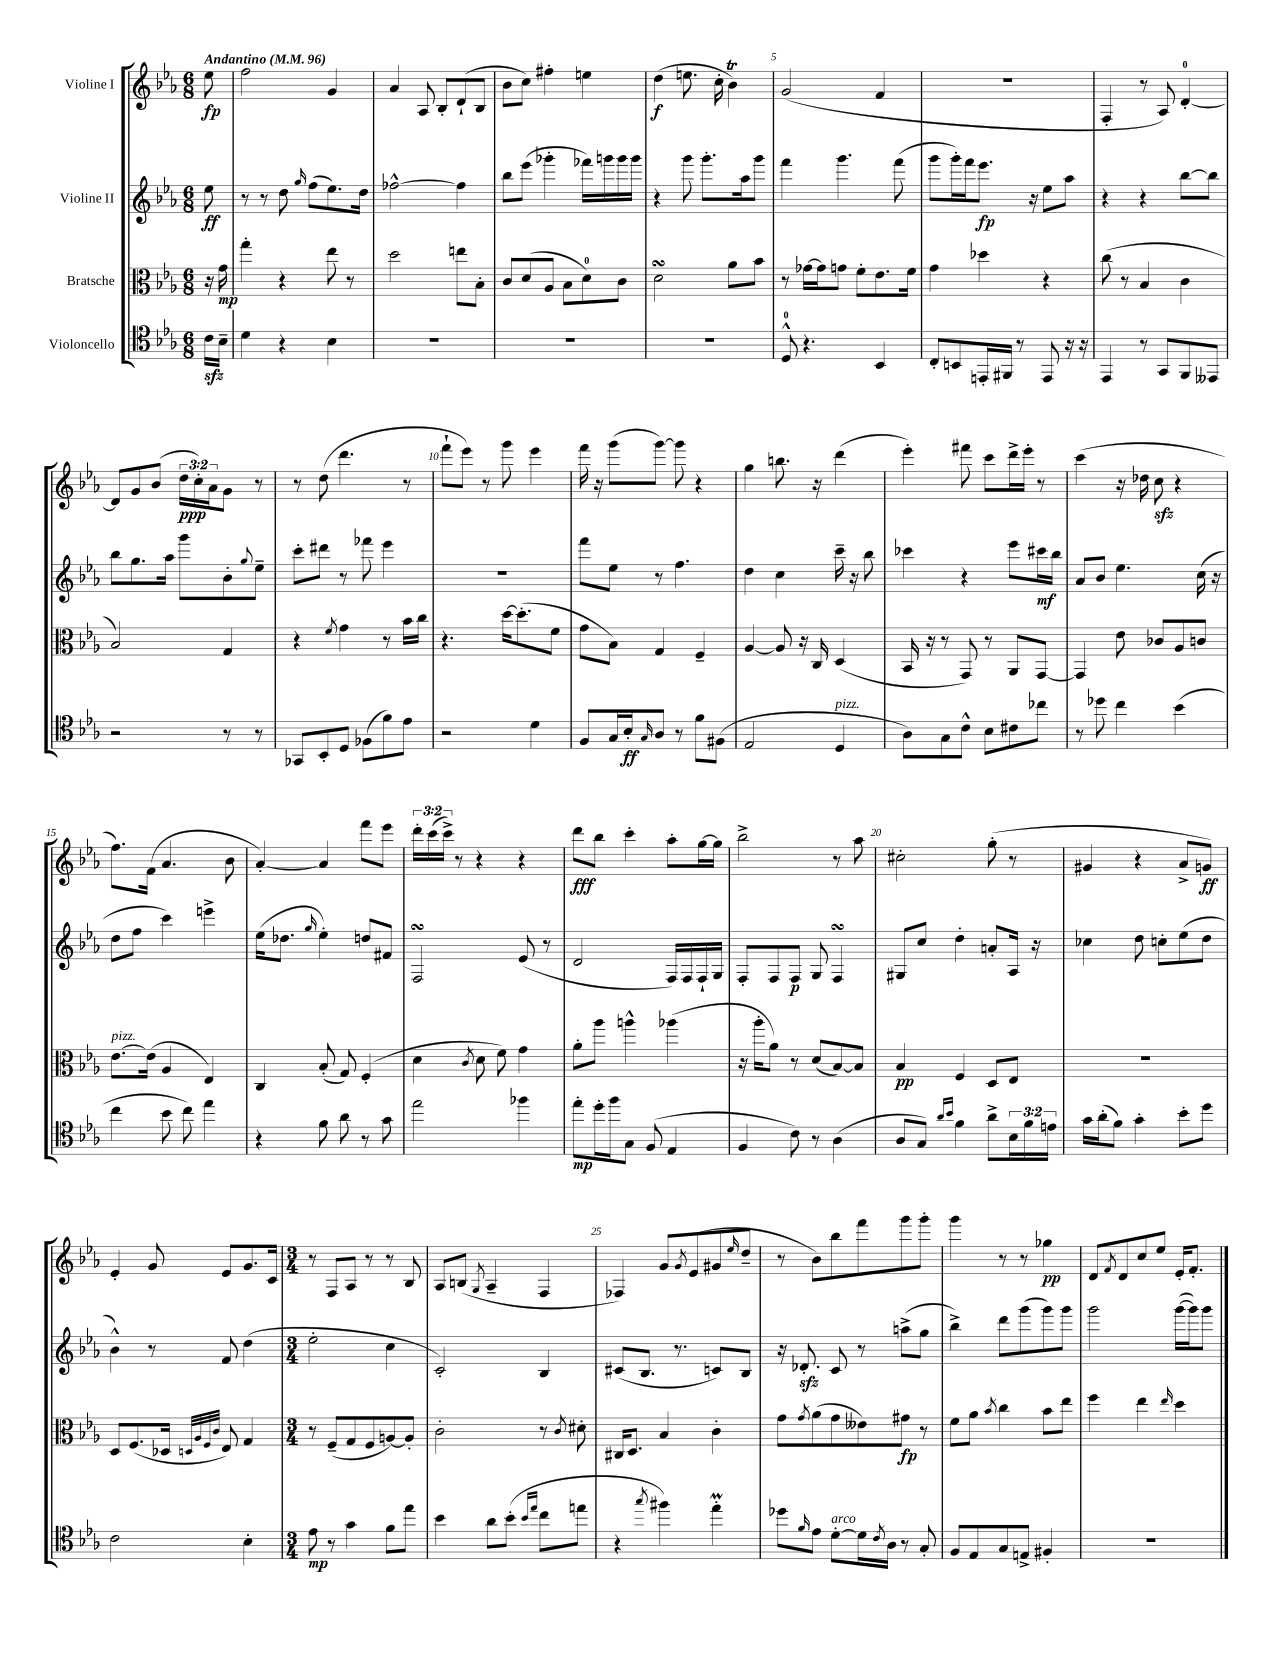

**kern	**dynam	**kern	**dynam	**kern	**dynam	**kern	**dynam
*part4	*part4	*part3	*part3	*part2	*part2	*part1	*part1
*staff4	*staff4	*staff3	*staff3	*staff2	*staff2	*staff1	*staff1
*I"Violoncello	*	*I"Bratsche	*	*I"Violine II	*	*I"Violine I	*
*clefC4	*	*clefC3	*	*clefG2	*	*clefG2	*
*k[b-e-a-]	*	*k[b-e-a-]	*	*k[b-e-a-]	*	*k[b-e-a-]	*
*M6/8	*	*M6/8	*	*M6/8	*	*M6/8	*
*MM96	*	*MM96	*	*MM96	*	*MM96	*
=	=	=	=	=	=	=	=
!	!	!	!	!	!	!LO:TX:a:B:t=Andantino	!
16czz\LL	.	16r	.	8ee-\	ff	8ee-\	fp
16B-~\JJ	.	16g\	mp	.	.	.	.
=1	=1	=1	=1	=1	=1	=1	=1
4d\	.	4gg'\	.	8r	.	2ff\	.
.	.	.	.	8r	.	.	.
4r	.	4r	.	8dd\	.	.	.
.	.	.	.	16qqgg/	.	.	.
.	.	.	.	(8ff\L	.	.	.
4B-\	.	8ee-\	.	8.ee-\)	.	4g/	.
.	.	8r	.	.	.	.	.
.	.	.	.	16dd\Jk	.	.	.
=2	=2	=2	=2	=2	=2	=2	=2
2.r	.	2dd\	.	[2ff-X^^\	.	4a-/	.
.	.	.	.	.	.	8A-/	.
.	.	.	.	.	.	8B-'/L	.
.	.	8een\L	.	4ff-\]	.	(8d`/	.
.	.	8B-'\J	.	.	.	8B-/J	.
=3	=3	=3	=3	=3	=3	=3	=3
2.r	.	8c/L	.	8bb-\L	.	8b-\L	.
.	.	(8d/	.	(8eee-\J	.	8cc\J)	.
.	.	8A-/J	.	4ggg-X'\	.	4ff#X'\	.
.	.	8B-\L	.	.	.	.	.
.	.	8d\)	.	16fff-X\LL)	.	4een\	.
.	.	.	.	16gggn\	.	.	.
.	.	8c\J	.	16ggg\	.	.	.
.	.	.	.	16ggg\JJ	.	.	.
=4	=4	=4	=4	=4	=4	=4	=4
2.r	.	2dsSsS\	.	4r	.	(4dd\	f
.	.	.	.	8ggg\	.	8.een\	.
.	.	.	.	8.ggg'\L	.	.	.
.	.	.	.	.	.	16cc'\	.
.	.	8a-\L	.	.	.	4b-T\)	.
.	.	.	.	16aa-\k	.	.	.
.	.	8b-\J	.	8ggg\J	.	.	.
=5	=5	=5	=5	=5	=5	=5	=5
8D^^/	.	8r	.	4fff\	.	(2g/	.
4.r	.	[16g-X\LL	.	.	.	.	.
.	.	16g-\J]	.	.	.	.	.
.	.	8gn\J	.	4.ggg\	.	.	.
.	.	8f'\L	.	.	.	.	.
4BB-/	.	8.e-\	.	.	.	4f/	.
.	.	.	.	(8fff\	.	.	.
.	.	16f\Jk	.	.	.	.	.
=6	=6	=6	=6	=6	=6	=6	=6
8C'/L	.	4g\	.	8ggg\L	.	2.r	.
8BBn/	.	.	.	16ggg'\L)	.	.	.
.	.	.	.	16fff\J	.	.	.
16EEn'/L	.	4dd-X\	.	8.eee-\J	fp	.	.
16FF#X/JJ	.	.	.	.	.	.	.
8r	.	.	.	.	.	.	.
.	.	.	.	16r	.	.	.
8EE/	.	4r	.	8ee-\L	.	.	.
16r	.	.	.	8aa-\J	.	.	.
16r	.	.	.	.	.	.	.
=7	=7	=7	=7	=7	=7	=7	=7
4EE-/	.	(8cc\	.	4r	.	4F'/	.
.	.	8r	.	.	.	.	.
8r	.	4B-/	.	4r	.	8r	.
8GG/L	.	.	.	.	.	8A-/)	.
8FF/	.	4c\	.	[8bb-\L	.	[4d'/	.
8EE--X/J	.	.	.	8bb-\J]	.	.	.
!!LO:LB:g=z
=8	=8	=8	=8	=8	=8	=8	=8
2r	.	2B-/)	.	8bb-\L	.	8d/L]	.
.	.	.	.	8.gg\	.	8g/	.
.	.	.	.	.	.	(8b-/J	.
.	.	.	.	16aa-\Jk	.	.	.
.	.	.	.	8ggg\L	.	24dd\LL	ppp
.	.	.	.	.	.	24cc'\)	.
.	.	.	.	.	.	24a-\J	.
8r	.	4G/	.	8b-'\	.	8g\J	.
.	.	.	.	8qqgg/	.	.	.
8r	.	.	.	8ee-~\J	.	8r	.
=9	=9	=9	=9	=9	=9	=9	=9
8GG-X/L	.	4r	.	8ccc'\L	.	8r	.
8BB-'/	.	.	.	8ddd#X\J	.	(8dd\	.
.	.	8qf/	.	.	.	.	.
8D/J	.	4g\	.	8r	.	4.ddd\	.
(8F-X\L	.	.	.	8fff-X\	.	.	.
8f\)	.	8r	.	4eee-\	.	.	.
8e-\J	.	16b-\LL	.	.	.	8r	.
.	.	16cc\JJ	.	.	.	.	.
=10	=10	=10	=10	=10	=10	=10	=10
2r	.	4.r	.	2.r	.	8fff`\L	.
.	.	.	.	.	.	8eee-\J)	.
.	.	.	.	.	.	8r	.
.	.	[16dd\KL	.	.	.	8ggg\	.
.	.	(8.dd'\]	.	.	.	.	.
4d\	.	.	.	.	.	4eee-\	.
.	.	8f\J	.	.	.	.	.
=11	=11	=11	=11	=11	=11	=11	=11
8F/L	.	8g\L	.	8fff\L	.	16fff\	.
.	.	.	.	.	.	16r	.
16G/L	.	8B-\J)	.	8ee-\J	.	(8ggg\L	.
16B-'/J	ff	.	.	.	.	.	.
16qqG/	.	.	.	.	.	.	.
8A-/J	.	4G/	.	8r	.	[8ggg\J)	.
8r	.	.	.	4.ff\	.	8ggg\]	.
8f\L	.	4F~/	.	.	.	4r	.
(8F#X\J	.	.	.	.	.	.	.
=12	=12	=12	=12	=12	=12	=12	=12
2E-/	.	[4A-/	.	4dd\	.	4gg\	.
.	.	8A-/]	.	4cc\	.	8.bbn\	.
.	.	16r	.	.	.	.	.
.	.	16C/	.	.	.	16r	.
!LO:TX:a:i:t=pizz.	!	!	!	!	!	!	!
4D/	.	(4D/	.	16ccc~\	.	(4ddd\	.
.	.	.	.	16r	.	.	.
.	.	.	.	8bb-\	.	.	.
=13	=13	=13	=13	=13	=13	=13	=13
8A-\L)	.	16BB-/	.	4ccc-X\	.	4eee-'\)	.
.	.	16r	.	.	.	.	.
8G\	.	8r	.	.	.	.	.
8c^^\J	.	8GG/)	.	4r	.	8fff#X\	.
8B-\L	.	8r	.	.	.	8ccc\L	.
8c#X\	.	8AA-/L	.	8eee-\L	.	16ddd^\L	.
.	.	.	.	.	.	16eee-'\JJ	.
8cc-X\J	.	[8GG/J	.	16ccc#X\L	mf	8r	.
.	.	.	.	16bb-\JJ	.	.	.
=14	=14	=14	=14	=14	=14	=14	=14
8r	.	4GG/]	.	8a-/L	.	(4ccc\	.
8dd-X\	.	.	.	8b-/J	.	.	.
4cc\	.	8e-\	.	4.ee-\	.	16r	.
.	.	.	.	.	.	16dd-X\	.
.	.	8c-X/L	.	.	.	8cczz\	.
(4b-\	.	8A-/	.	.	.	4r	.
.	.	8cn/J	.	(16cc\	.	.	.
.	.	.	.	16r	.	.	.
!!LO:LB:g=z
=15	=15	=15	=15	=15	=15	=15	=15
!	!	!LO:TX:a:i:t=pizz.	!	!	!	!	!
4cc\	.	[8.e-\L	.	8dd\L	.	8.ff\L)	.
.	.	.	.	8ff\J	.	.	.
.	.	(16e-\Jk]	.	.	.	(16f\Jk	.
8b-\	.	4A-/	.	4ccc\)	.	4.a-/	.
8cc\)	.	.	.	.	.	.	.
4ee-\	.	4E-/)	.	4eeen^\	.	.	.
.	.	.	.	.	.	8b-\	.
=16	=16	=16	=16	=16	=16	=16	=16
4r	.	4C/	.	(16ee-\KL	.	[4a-'/)	.
.	.	.	.	8.dd-X\J	.	.	.
.	.	.	.	16qqgg/	.	.	.
8f\	.	(8B-'/	.	4ee-'\)	.	4a-/]	.
8a-\	.	8G/)	.	.	.	.	.
8r	.	(4F'/	.	8ddn/L	.	8fff\L	.
8g\	.	.	.	8f#X/J	.	8eee-\J	.
=17	=17	=17	=17	=17	=17	=17	=17
2ee-\	.	4d\	.	2FsSSS/	.	24ddd'\LL	.
.	.	.	.	.	.	(24ccc\	.
.	.	.	.	.	.	24ccc^\JJ)	.
.	.	.	.	.	.	8r	.
.	.	8qc/	.	.	.	.	.
.	.	8d\	.	.	.	4r	.
.	.	8f\)	.	.	.	.	.
4ff-X\	.	4g\	.	(8e-/	.	4r	.
.	.	.	.	8r	.	.	.
=18	=18	=18	=18	=18	=18	=18	=18
8ee-'\L	mp	8a-'\L	.	2d/	.	8ddd\L	fff
16dd'\L	.	8aa-\J	.	.	.	8bb-\J	.
16ff\J	.	.	.	.	.	.	.
8G\J	.	4aan^^\	.	.	.	4ccc'\	.
(8F/	.	.	.	.	.	.	.
4E-/	.	(4aa-X\	.	16F/LL)	.	8aa-'\L	.
.	.	.	.	16F/	.	.	.
.	.	.	.	16F`/	.	[16gg\L	.
.	.	.	.	16G/JJ	.	16gg\JJ]	.
=19	=19	=19	=19	=19	=19	=19	=19
4F/	.	16r	.	8F'/L	.	2bb-^\	.
.	.	16aa-'\KL	.	.	.	.	.
.	.	8a-\J)	.	8F/	.	.	.
8c\)	.	8r	.	8F/J	p	.	.
8r	.	(8d/L	.	8G/	.	.	.
(4A-\	.	[8B-/)	.	4FsSSS/	.	8r	.
.	.	8B-/J]	.	.	.	8aa-\	.
=20	=20	=20	=20	=20	=20	=20	=20
8A-/L	.	4B-/	pp	8G#X/L	.	2cc#X'\	.
8G/J)	.	.	.	8cc/J	.	.	.
16qqa-/LL	.	.	.	.	.	.	.
16qqb-/JJ	.	.	.	.	.	.	.
4f\	.	4F/	.	4dd'\	.	.	.
8a-^\L	.	8D/L	.	8an'/L	.	(8gg'\	.
24B-\L	.	8E-/J	.	16A-/Jk	.	8r	.
24f\	.	.	.	.	.	.	.
.	.	.	.	16r	.	.	.
24en\JJ	.	.	.	.	.	.	.
=21	=21	=21	=21	=21	=21	=21	=21
16g\LL	.	2.r	.	4cc-X\	.	4g#X/	.
(16a-'\J	.	.	.	.	.	.	.
8f\J)	.	.	.	.	.	.	.
4g'\	.	.	.	8dd\	.	4r	.
.	.	.	.	8ccn'\L	.	.	.
8b-'\L	.	.	.	(8ee-\	.	8a-^/L	.
8dd\J	.	.	.	8dd\J	.	8gn/J)	ff
!!LO:LB:g=z
=22	=22	=22	=22	=22	=22	=22	=22
2c\	.	8D/L	.	4b-^^\)	.	4e-'/	.
.	.	(8.F/	.	.	.	.	.
.	.	.	.	8r	.	8g/	.
.	.	16D-X/Jk	.	.	.	.	.
.	.	32qqDn/LLL	.	.	.	.	.
.	.	32qqA-/	.	.	.	.	.
.	.	32qqF/	.	.	.	.	.
.	.	32qqc/JJJ	.	.	.	.	.
.	.	8E-/)	.	8f/	.	8e-/L	.
4B-'\	.	4G/	.	(4dd\	.	8.g/	.
.	.	.	.	.	.	16c/Jk	.
=23	=23	=23	=23	=23	=23	=23	=23
*M3/4	*	*M3/4	*	*M3/4	*	*M3/4	*
8e-\	mp	8r	.	2ee-'\	.	8r	.
8r	.	(8F~/L	.	.	.	8F/L	.
4g\	.	8G/	.	.	.	8A-/J	.
.	.	8F/	.	.	.	8r	.
8f\L	.	[8An/)	.	4cc\	.	8r	.
8ee-\J	.	8A'/J]	.	.	.	8B-/	.
=24	=24	=24	=24	=24	=24	=24	=24
4b-\	.	2c'\	.	2c'/)	.	8A-/L	.
.	.	.	.	.	.	(8Bn/J	.
.	.	.	.	.	.	8qG/	.
8a-\L	.	.	.	.	.	4A-~/	.
(8b-'\J	.	.	.	.	.	.	.
16qqb-/LL	.	.	.	.	.	.	.
16qqee-/JJ	.	.	.	.	.	.	.
8cc\L	.	8r	.	4B-/	.	4F/	.
.	.	8qc/	.	.	.	.	.
8een\J	.	8d#X'\	.	.	.	.	.
=25	=25	=25	=25	=25	=25	=25	=25
4r	.	16C#X/KL	.	(8c#X/L	.	4F-X/)	.
.	.	8.D/J	.	.	.	.	.
.	.	.	.	8.B-/J	.	.	.
8qgg/	.	.	.	.	.	.	.
4ff#X\)	.	4B-/	.	.	.	8g/L	.
.	.	.	.	8.r	.	.	.
.	.	.	.	.	.	8qg/	.
.	.	.	.	.	.	(8e-/	.
4ee-M'\	.	4c'\	.	8cn/L)	.	8g#X/	.
.	.	.	.	.	.	16qqee-/	.
.	.	.	.	8B-/J	.	8dd~/J	.
=26	=26	=26	=26	=26	=26	=26	=26
8dd-X\L	.	8g\L	.	16r	.	8r	.
.	.	.	.	8.d-Xzz'/	.	.	.
16qqf/	.	8qg/	.	.	.	.	.
8e-\J	.	(8a-\	.	.	.	8b-\L)	.
!LO:TX:a:i:t=arco	!	!	!	!	!	!	!
[8d'\L	.	8g\	.	8c/	.	8bb-\	.
16d\L]	.	8e--X\)	.	8r	.	8fff\	.
8qc/	.	.	.	.	.	.	.
16A-\JJ	.	.	.	.	.	.	.
8r	.	8g#X\J	fp	(8aan^\L	.	8ggg\	.
8G'/	.	8r	.	8gg\J	.	8ggg'\J	.
=27	=27	=27	=27	=27	=27	=27	=27
8F/L	.	8f\L	.	4bb-^\)	.	4ggg\	.
8E-/	.	8a-\J	.	.	.	.	.
.	.	8qb-/	.	.	.	.	.
8G/	.	4cc\	.	8ddd\L	.	8r	.
8En^/J	.	.	.	(8ggg\	.	8r	.
4F#X'/	.	8b-\L	.	8ggg\)	.	4gg-X\	pp
.	.	8ee-\J	.	8ggg\J	.	.	.
=28	=28	=28	=28	=28	=28	=28	=28
2.r	.	4ff\	.	2ggg\	.	8d/L	.
.	.	.	.	.	.	8qf/	.
.	.	.	.	.	.	8d/	.
.	.	4ee-\	.	.	.	8cc/	.
.	.	.	.	.	.	8ee-/J	.
.	.	16qqee-/	.	.	.	.	.
.	.	4dd\	.	([16ggg\LL	.	16e-'/KL	.
.	.	.	.	16ggg\J])	.	8.f'/J	.
.	.	.	.	8ggg\J	.	.	.
==	==	==	==	==	==	==	==
*-	*-	*-	*-	*-	*-	*-	*-
